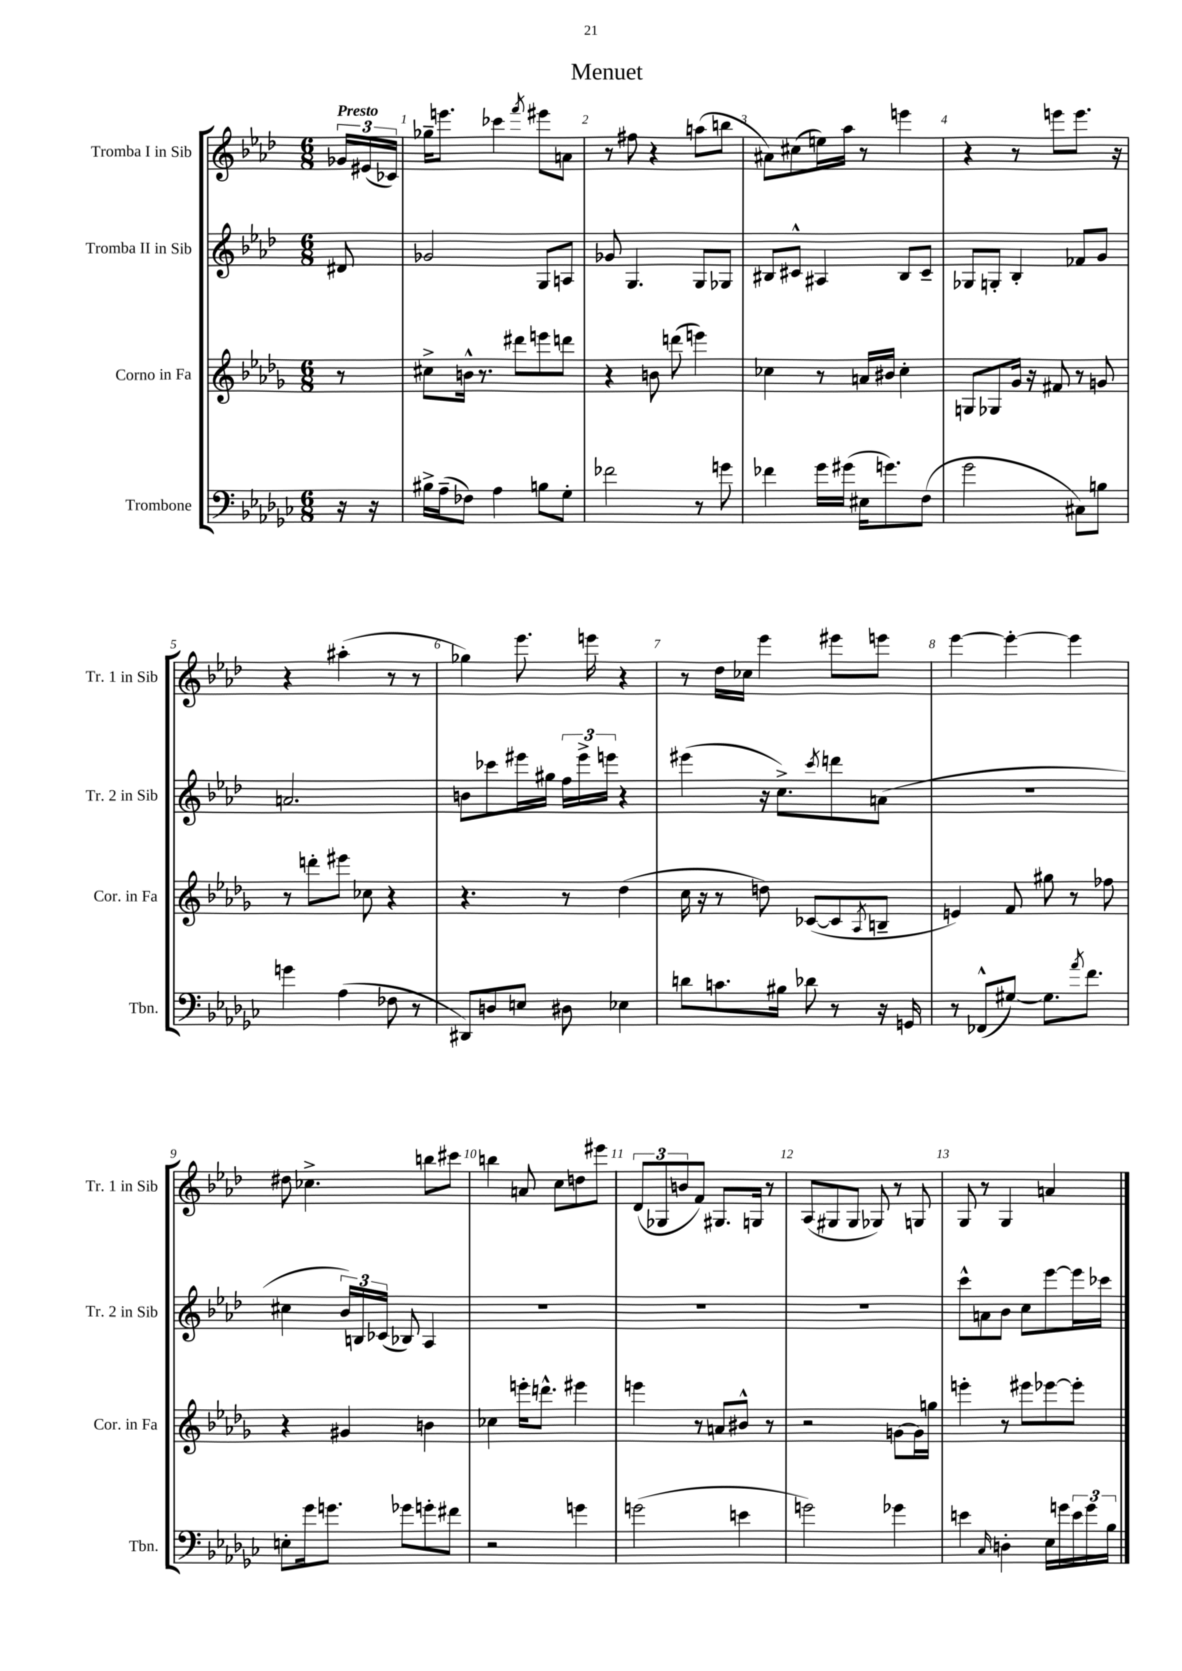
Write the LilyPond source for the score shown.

\header { title = "Menuet" }
<<
\new StaffGroup <<
\new Staff = "s0" \with { instrumentName = "Tromba I in Sib" shortInstrumentName = "Tr. 1 in Sib" } {
    \clef treble \key aes \major \numericTimeSignature \time 6/8 \partial 8 \tempo "Presto"
    \tuplet 3/2 { ges'16 eis'16( ces'16) } |
    ges''16-- e'''8. ces'''4 \acciaccatura { f'''8 } eis'''8 a'8 |
    r8 fis''8 r4 a''8( b''8 |
    ais'8) cis''8( e''16) aes''16 r8 e'''4 |
    r4 r8 e'''8 e'''8. r16 |
    r4 ais''4-.( r8 r8 |
    ges''4) ees'''8. e'''16 r4 |
    r8 des''16 ces''16 ees'''4 eis'''8 e'''8 |
    ees'''4~ ees'''4~-. ees'''4 |
    dis''8 ces''4.-> b''8 cis'''8 |
    b''4 a'8 c''8 d''8 eis'''8 |
    \tuplet 3/2 { des'8( ges8 b'8 } f'8) gis8. g16 r8 |
    aes8( gis8 gis8 ges8) r8 g8 |
    g8 r8 g4 a'4 \bar "|." |
}
\new Staff = "s1" \with { instrumentName = "Tromba II in Sib" shortInstrumentName = "Tr. 2 in Sib" } {
    \clef treble \key aes \major \numericTimeSignature \time 6/8 \partial 8
    dis'8 |
    ges'2 g8 a8 |
    ges'8 g4. g8 ges8 |
    bis8 cis'8-^ ais4 bis8 cis'8-- |
    ges8 g8-. bes4-. fes'8 g'8 |
    a'2. |
    b'8 ces'''8 eis'''16 gis''16 \tuplet 3/2 { f''16 eis'''16-> e'''16 } r4 |
    eis'''4( r16 c''8.->) \acciaccatura { c'''8 } d'''8 a'8( |
    R2. |
    cis''4 \tuplet 3/2 { bes'16) b16 ces'16( } bes8) aes4 |
    R2. |
    R2. |
    R2. |
    c'''8-^ a'8 bes'8 c''8 ees'''8~ ees'''16 ces'''16 \bar "|." |
}
\new Staff = "s2" \with { instrumentName = "Corno in Fa" shortInstrumentName = "Cor. in Fa" } {
    \clef treble \key des \major \numericTimeSignature \time 6/8 \partial 8
    r8 |
    cis''8-> b'16-^ r8. dis'''8 e'''8 d'''8 |
    r4 b'8 d'''8( e'''4) |
    ces''4 r8 a'16 bis'16 ces''4-. |
    g8 ges8 ges'16 r16 fis'8 r8 g'8 |
    r8 d'''8-. eis'''8 ces''8 r4 |
    r4. r8 des''4( |
    c''16 r16 r8 d''8) ces'8~( ces'8 \acciaccatura { aes8 } b8-- |
    e'4) f'8 gis''8 r8 fes''8 |
    r4 gis'4 b'4 |
    ces''4 e'''16-. d'''8.-^ eis'''4 |
    e'''4 r8 a'8 bis'8-^ r8 |
    r2 g'8~ g'16 g''16 |
    e'''4-. r8 eis'''8 ees'''8~ ees'''8-. \bar "|." |
}
\new Staff = "s3" \with { instrumentName = "Trombone" shortInstrumentName = "Tbn." } {
    \clef bass \key ges \major \numericTimeSignature \time 6/8 \partial 8
    r16 r16 |
    bis16-> aes16--( fes8) aes4 b8 ges8-. |
    fes'2 r8 g'8 |
    fes'4 ges'16 gis'16( eis16 g'8.) f8( |
    ges'2 cis8) b8 |
    g'4 aes4( fes8 r8 |
    dis,8) d8 e8 dis8 ees4 |
    d'8 c'8. bis16 des'8 r8 r16 g,16 |
    r8 fes,8-^( gis8~) gis8. \acciaccatura { aes'8 } f'8. |
    e8-. ges'16 g'8. ges'8 g'8-. fis'8 |
    r2 g'4 |
    g'2( e'4 |
    g'2) ges'4 |
    e'4 \grace { ces16 } d4-. ees16 g'16 \tuplet 3/2 { e'16 g'16 bes16 } \bar "|." |
}
>>
>>
\layout { \context { \Score \override BarNumber.break-visibility = ##(#f #t #t) barNumberVisibility = #all-bar-numbers-visible } }
